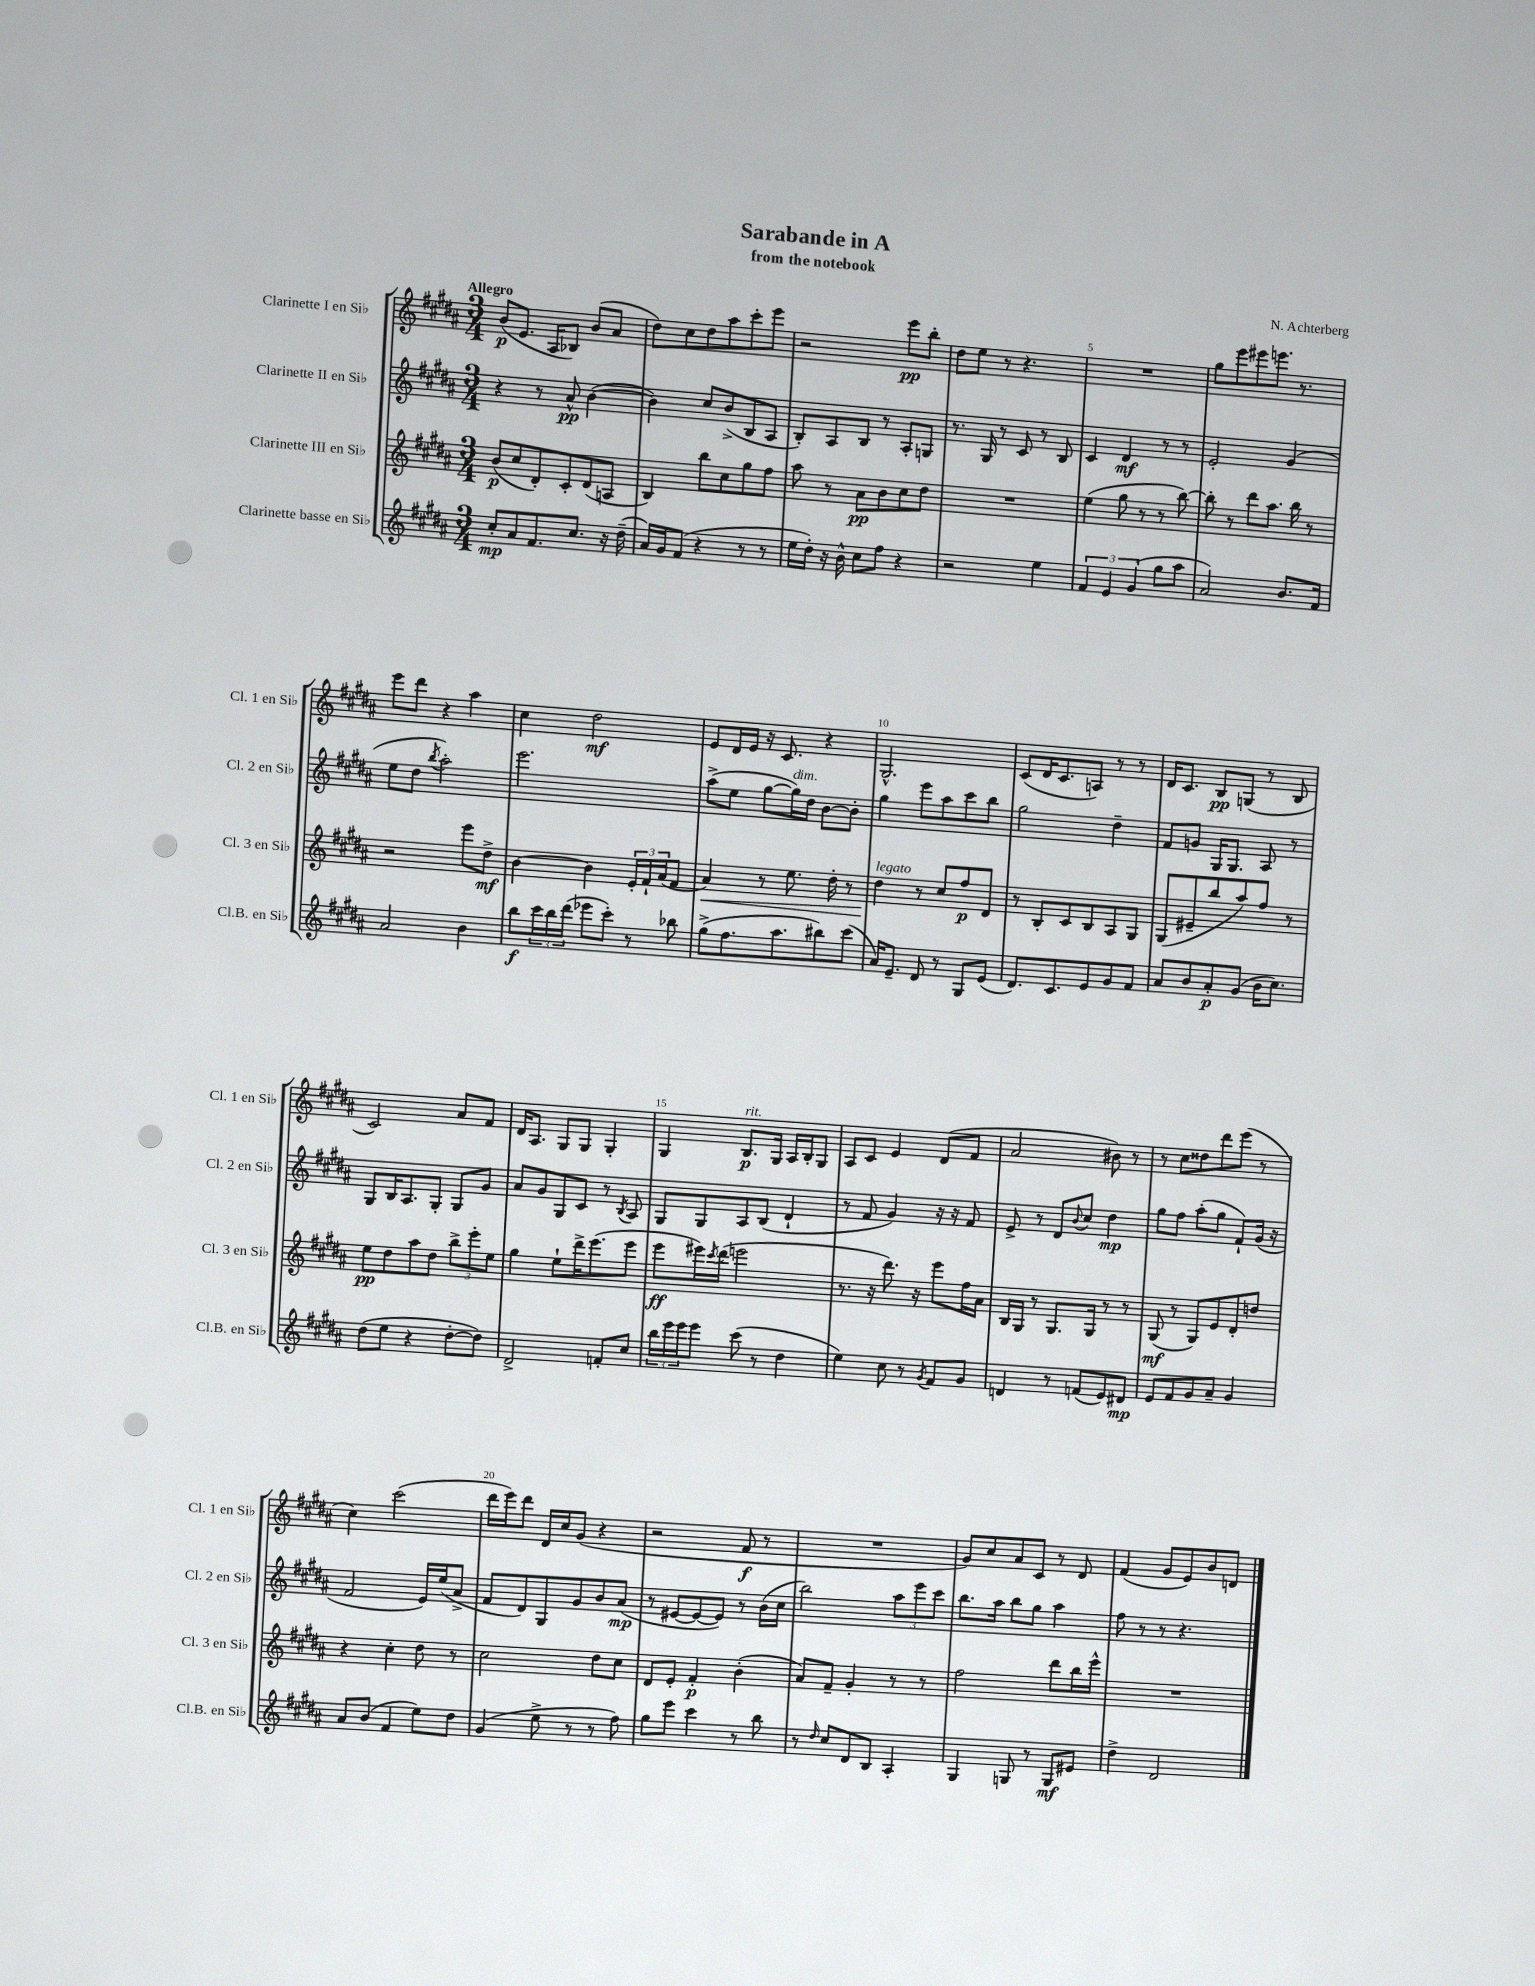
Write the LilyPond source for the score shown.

\header { title = "Sarabande in A" composer = "N. Achterberg" subtitle = "from the notebook" }
<<
\new StaffGroup <<
\new Staff = "s0" \with { instrumentName = "Clarinette I en Sib" shortInstrumentName = "Cl. 1 en Sib" } {
    \clef treble \key b \major \numericTimeSignature \time 3/4 \tempo "Allegro"
    b'8\p( e'8. ais16 bes8) b'8( ais'8 |
    dis''8) cis''8 dis''8 ais''8 cis'''8-. e'''8 |
    r2 e'''8\pp b''8-. |
    dis''8 e''8 r8 r4. |
    R2. |
    gis''8 e'''8 eis'''8 e'''8. r8. |
    e'''8 dis'''8 r4 ais''4 |
    cis''4 dis''2\mf |
    e'8 dis'16 e'16 r16 cis'8. r4 |
    gis2.-^ |
    cis'8( dis'16 cis'8. a8) r8 r8 |
    dis'16 cis'8. b8\pp g8( r8 b8 |
    cis'2) ais'8 fis'8 |
    dis'16 ais8. gis8 gis8 gis4-. |
    gis4 b8.\p^\markup { \italic "rit." } gis16 ais16 b16-. gis8 |
    ais8 cis'8 e'4 dis'8( fis'8 |
    ais'2 bis'8) r8 |
    r8 cis''8 disis''8 dis'''8 e'''8( r8 |
    cis''4) cis'''2( |
    dis'''16 e'''16) dis'''8 dis'16 cis''16 gis'8( r4 |
    r2 fis'8\f r8 |
    R2. |
    gis'8) cis''8 ais'8 cis'8 r8 dis'8 |
    fis'4( gis'8 e'8) b'8 d'8 \bar "|." |
}
\new Staff = "s1" \with { instrumentName = "Clarinette II en Sib" shortInstrumentName = "Cl. 2 en Sib" } {
    \clef treble \key b \major \numericTimeSignature \time 3/4
    r4 r8 ais'8-^\pp b'4~( |
    b'4) cis''8 b'8->( b8 ais8 |
    b8-.) ais8 b8 r8 ais8-. g8 |
    r8. gis16 r8 cis'8 r8 b8 |
    cis'4 dis'4\mf r8 r8 |
    e'2-. gis'4( |
    e''8 dis''8 \acciaccatura { b''8 } ais''2-.) |
    e'''2. |
    ais''8->( e''8 gis''8~ gis''16^\markup { \italic "dim." }) dis''16 b'8~ b'8-. |
    gis''4 e'''8 ais''8 cis'''8 b''8 |
    gis''2 dis''4-- |
    fis'8 g'8 gis16 gis8. ais8 r8 |
    gis8 b16 ais8. gis8-. gis8 gis'8 |
    ais'8 gis'8 gis8 cis'8 r8 \acciaccatura { b8 } ais8 |
    gis8 gis8 ais8 b8( dis'4-! |
    r8 fis'8 gis'4) r16 r16 fis'8 |
    e'8-> r8 dis'8 \appoggiatura { b'8 } cis''8 dis''4\mp |
    gis''8 fis''8 ais''8-.( gis''8 fis'8-!) gis'16( r16 |
    fis'2 e'16) e''16( ais'8-> |
    fis'8 dis'8) gis8 gis'8 b'8 ais'8\mp( |
    r8 eis'8~ eis'8~ eis'8) r8 b'16( cis''16 |
    b''2) \tuplet 3/2 { ais''8 e'''8 cis'''8 } |
    b''8. ais''16 b''8 gis''8 ais''4 |
    fis''8 r8 r8 r4. \bar "|." |
}
\new Staff = "s2" \with { instrumentName = "Clarinette III en Sib" shortInstrumentName = "Cl. 3 en Sib" } {
    \clef treble \key b \major \numericTimeSignature \time 3/4
    b'8\p( cis''8 dis'8-.) cis'8-. dis'8( a8 |
    b4) b''8 cis''8 gis''8 fis''8 |
    ais''8 r8 ais'8\pp b'8 cis''8 dis''8 |
    R2. |
    e''4( gis''8 r8 r8 b''8~) |
    b''8-. r8 dis'''8 ais''8. b''16 r8 |
    r2 e'''8 dis''8->\mf |
    b'4~ b'4 \tuplet 3/2 { e'16-. fis'16-! ais'16( } fis'8 |
    ais'4\<) r8 e''8. dis''16-. r8 |
    dis''4\!^\markup { \italic "legato" } r8 cis''8 fis''8\p dis'8 |
    r8 b8-. cis'8 b8 ais8 gis8 |
    gis8( eis'8-- b''8 ais''8) fis''8 r8 |
    e''8\pp dis''8 ais''8 dis''8 \tuplet 3/2 { b''8-> e'''8-. e''8 } |
    gis''4 e''8-! dis'''16-> e'''8.( e'''8 |
    e'''8\ff eis'''16) \acciaccatura { cis'''8 } dis'''16( e'''2 |
    r8. r16 dis'''8.) r16 e'''8 fis''16 ais'16 |
    b16 gis16 r8 gis8. gis16 r8 r8 |
    gis8\mf( r8 gis8) e'8 dis'8-. d''8 |
    r4 cis''4-. dis''8 r8 |
    cis''2 dis''8 cis''8 |
    dis'8 e'8-. fis'4-.\p b'4-.( |
    ais'8) fis'8-- gis'4-. r8 r8 |
    fis''2 dis'''8 b''16 e'''16-^ |
    R2. \bar "|." |
}
\new Staff = "s3" \with { instrumentName = "Clarinette basse en Sib" shortInstrumentName = "Cl.B. en Sib" } {
    \clef treble \key b \major \numericTimeSignature \time 3/4
    cis''8-.\mp ais'8 fis'8. cis''8. r16 dis''16--( |
    ais'16) gis'16 fis'8( r4 r8 r8 |
    e''16 dis''16-.) r16 b'16-^ cis''8 fis''8 r4 |
    r2 e''4 |
    \tuplet 3/2 { fis'4 e'4 gis'4( } gis''8 ais''8 |
    ais'2) b'8. fis'16 |
    ais'2 b'4 |
    b''8\f \tuplet 3/2 { cis'''16 b''16 dis'''16( } ees'''8 cis'''8-.) r8 bes''8 |
    gis''8->( fis''8. ais''8. bis''8) cis'''8( |
    ais'16) e'8.-- dis'8 r8 gis8 e'8( |
    dis'8.) cis'8. e'8 gis'8 fis'8 |
    ais'8 b'8 ais'8-.\p gis'8( b'16 cis''8.) |
    dis''8( e''8 r4 dis''8~-. dis''8) |
    dis'2-> f'8-. cis''8 |
    \tuplet 3/2 { b''16 e'''16 e'''16 } e'''8 cis'''8( r8 dis''4 |
    e''4) cis''8 r8 \acciaccatura { gis'8 } fis'8 gis'8 |
    d'4 r8 f'8( e'8) dis'8\mp |
    e'8 fis'8 gis'8 ais'8-- gis'4 |
    ais'8 b'8( fis'4 e''8) dis''8 |
    gis'4( e''8-> r8 r8 fis''8) |
    gis''8 e'''8 cis'''4 r8 b''8 |
    r8 \grace { dis''16 } cis''8 dis'8 b8 ais4-. |
    gis4 g8 r8 g8\mf eis'8 |
    dis''4-> dis'2 \bar "|." |
}
>>
>>
\layout { \context { \Score \override BarNumber.break-visibility = ##(#f #t #t) barNumberVisibility = #(every-nth-bar-number-visible 5) } }
